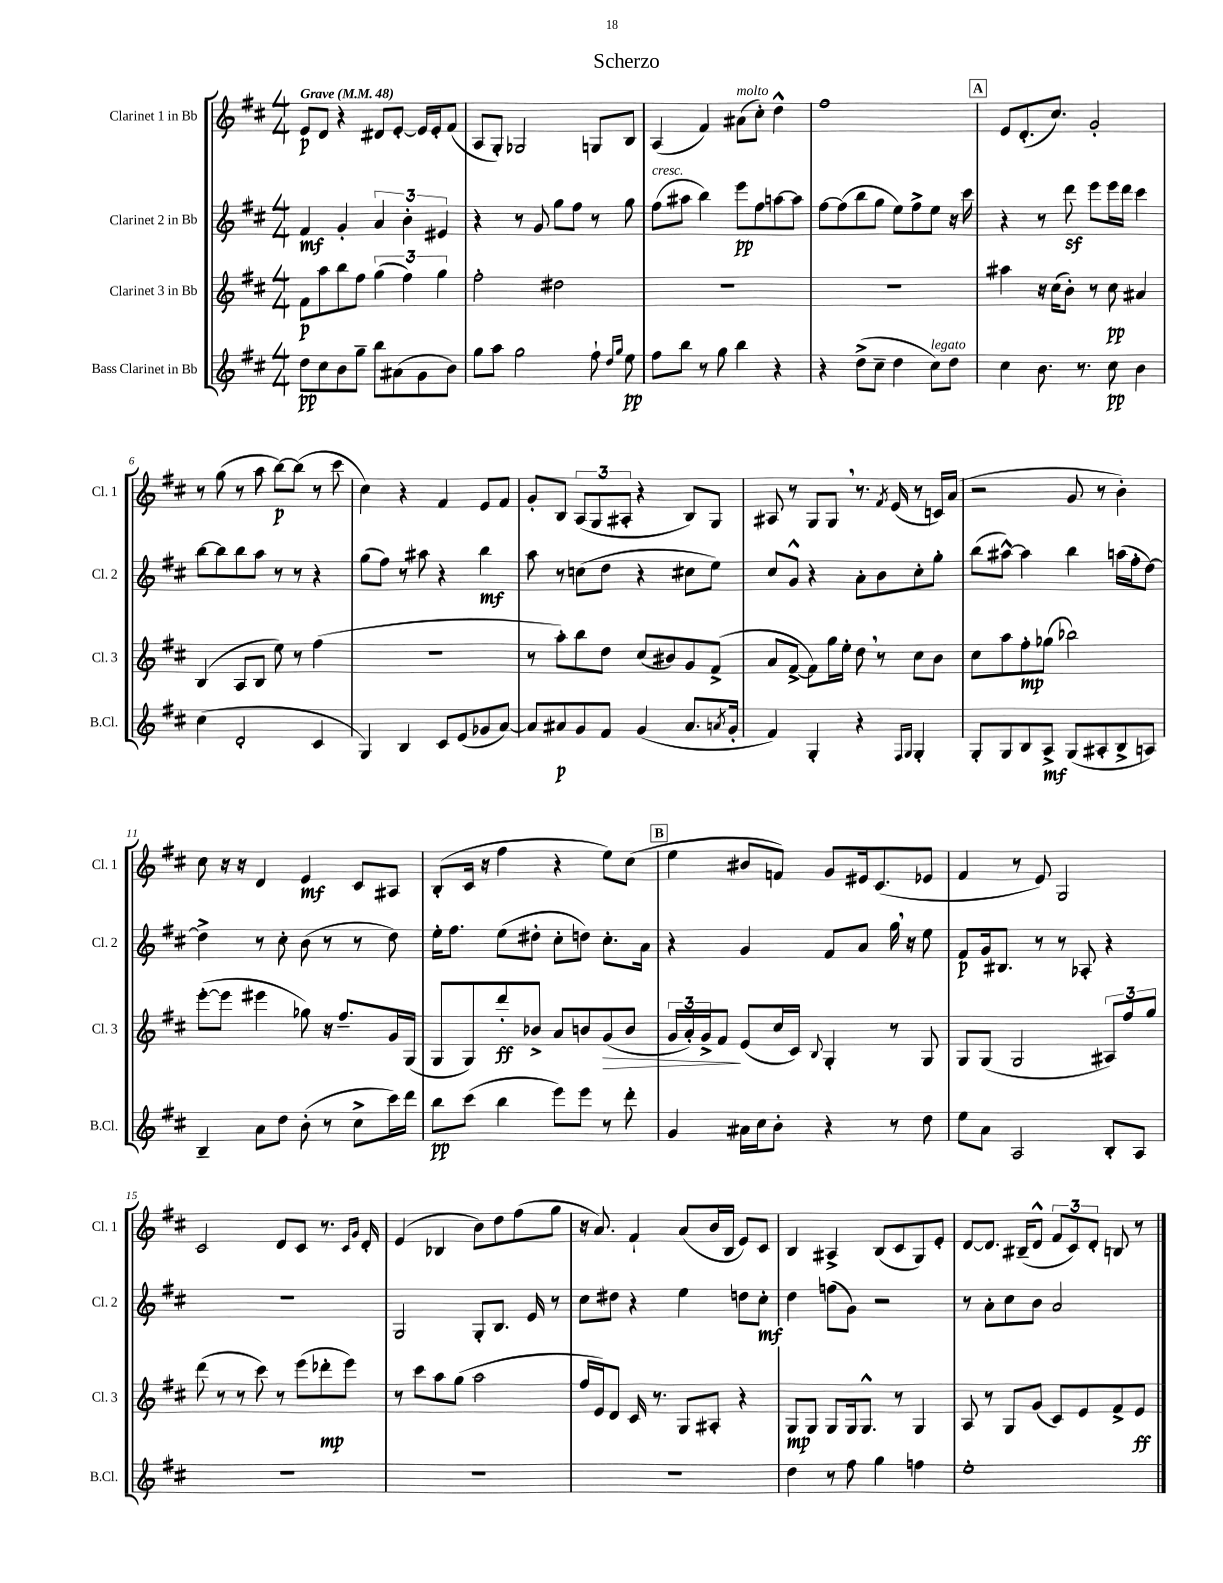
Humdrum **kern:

**kern	**kern	**kern	**kern
*staff4	*staff3	*staff2	*staff1
*clefG2	*clefG2	*clefG2	*clefG2
*k[f#c#]	*k[f#c#]	*k[f#c#]	*k[f#c#]
*M4/4	*M4/4	*M4/4	*M4/4
*MM48	*MM48	*MM48	*MM48
8dd	8f#	4f#	8e
8cc#	8aa	.	8d
8b	8bb	4g'	4r
8gg~	8ff#	.	.
8bb	(6gg	6a	8d#
(8a#	.	.	[8e'
.	6ff#)	6b'	.
8g	.	.	16e]
.	.	.	16e'
.	6gg	6e#	.
8b)	.	.	(8f#
=	=	=	=
8gg	2ff#'	4r	8A
8aa	.	.	8G')
2gg	.	8r	2G-
.	.	8g	.
.	2dd#	8gg	.
.	.	8ff#	.
8ff#`	.	8r	8G
16qqdd	.	.	.
16qqgg	.	.	.
8ee	.	8gg	8B
=	=	=	=
8ff#	1r	(8ff#	(4A
8bb	.	8aa#	.
8r	.	4bb)	4f#)
8gg	.	.	.
4bb	.	8eee	(8a#
.	.	8ff#	8cc#')
4r	.	[8aa	4dd^^
.	.	8aa]	.
=	=	=	=
4r	1r	[8ff#	1ff#
.	.	(8ff#]	.
(8dd^	.	8bb	.
8cc#~	.	8gg	.
4dd	.	8ee)	.
.	.	8ff#^	.
8cc#)	.	8ee	.
8dd	.	16r	.
.	.	16ccc#	.
=	=	=	=
4cc#	4aa#	4r	8e
.	.	.	(8.d'
8.b	16r	8r	.
.	(16cc#	.	8.cc#)
.	8b')	8ddd	.
8.r	.	.	.
.	8r	8eee	2g'
8cc#	8cc#	16eee	.
.	.	16ddd	.
4b	4a#	4ccc#	.
=	=	=	=
(4cc#	(4B	[8bb	8r
.	.	8bb]	(8gg
2d'	8A	8bb	8r
.	8B	8aa	8aa
.	8ee)	8r	[8bb)
.	8r	8r	(8bb]
4c#	(4ff#	4r	8r
.	.	.	8ccc#
=	=	=	=
4G)	1r	(8gg	4cc#)
.	.	8ff#)	.
4B	.	8r	4r
.	.	8aa#	.
8c#	.	4r	4f#
(8e	.	.	.
8g-	.	4bb	8e
[8a)	.	.	8f#
=	=	=	=
8a]	8r	8aa	8g'
8a#	8aa')	8r	8B
8g	8bb	(8cc	(12A
.	.	.	12G
8f#	8dd	8dd	.
.	.	.	12A#'
(4g	(8cc#	4r	4r
.	8b#)	.	.
8.a#	8g	8cc#	8B)
.	(8f#^	8ee)	8G
8qa	.	.	.
16g'	.	.	.
=	=	=	=
4f#)	8a	8cc#	8A#
.	[8f#^	8g^^	8r
4G'	8f#])	4r	8G
.	16gg	.	8G
.	16ee'	.	.
4r	8dd	8a'	8.r
.	8r	8b	.
.	.	.	8qf#
.	.	.	(16e
16qqF#	.	.	.
16qqG	.	.	.
4G'	8cc#	8cc#'	8r
.	8b	8gg'	16c)
.	.	.	(16a
=	=	=	=
8G'	8cc#	(8bb	2r
8G	8aa	[8aa#^^)	.
8B	8ff#'	4aa#]	.
8A^	(8gg-	.	.
(8G	2bb-)	4bb	8g
8A#'	.	.	8r
8B^	.	(16aa	4b')
.	.	16ff#'	.
8A)	.	[8dd)	.
=	=	=	=
4B~	([8eee'	4dd^]	8cc#
.	8eee]	.	16r
.	.	.	16r
8a	4eee#	8r	4d
8dd	.	8cc#'	.
(8b'	8gg-)	(8b	4e
8r	16r	8r	.
.	8.ff#~	.	.
8cc#^	.	8r	8c#
16ccc#)	16g	8dd)	8A#
16ddd	(16G	.	.
=	=	=	=
8bb	8G	16ee'	(8B'
.	.	8.ff#	.
(8ccc#	8G)	.	16c#
.	.	.	16r
4bb	8ddd'	(8ee	4ff#
.	8b-^	8dd#'	.
8eee)	8a	8cc#'	4r
8eee	8b	8dd)	.
8r	(8g	8.cc#'	8ee)
8ddd'	8b	.	(8cc#
.	.	16a	.
=	=	=	=
4g	24g	4r	4ee
.	24a')	.	.
.	24g^	.	.
.	8f#	.	.
16a#	(8e	4g	8b#
16cc#	.	.	.
8b'	16cc#	.	8f)
.	16c#)	.	.
.	8qqB	.	.
4r	4G'	8f#	8g
.	.	8a	16e#
.	.	.	(8.c#
8r	8r	16gg	.
.	.	16r	.
8dd	8G	8ee	8e-
=	=	=	=
8ee	8G	8f#	4f#
8a	(8G	16g	.
.	.	8.B#	.
2A	2G	.	8r
.	.	8r	8e)
.	.	8r	2G
.	.	8A-'	.
8B'	12A#)	4r	.
.	12ff#	.	.
8A	.	.	.
.	12gg	.	.
=	=	=	=
1r	(8ddd	1r	2c#
.	8r	.	.
.	8r	.	.
.	8ccc#)	.	.
.	8r	.	8d
.	(8eee	.	8c#
.	8ddd-'	.	8.r
.	8eee)	.	.
.	.	.	16qqc#
.	.	.	16qqg
.	.	.	16d'
=	=	=	=
1r	8r	2G	(4e
.	8ccc#	.	.
.	8aa	.	4B-
.	(8gg	.	.
.	2aa	8G'	8b)
.	.	8.B	8dd
.	.	.	(8ff#
.	.	16e	.
.	.	8r	8gg
=	=	=	=
1r	16ff#	8cc#	16r
.	16e)	.	8.a)
.	8d	8dd#	.
.	16c#	4r	4f#`
.	8.r	.	.
.	8G	4ee	(8a
.	8A#'	.	16b
.	.	.	16B
.	4r	8dd	8e)
.	.	8cc#'	8c#
=	=	=	=
4dd	8G	4dd	4B
.	8G	.	.
8r	8G	(8ff	4A#^
8ff#	16G	8g)	.
.	8.G^^	.	.
4gg	.	2r	(8B
.	8r	.	8c#
4ff	4G	.	8G)
.	.	.	8e'
=	=	=	=
1ee'	8A	8r	[8d
.	8r	8a'	8.d]
.	8G	8cc#	.
.	.	.	(16B#~
.	(8g	8b	8d^^
.	8c#)	2a	12f#
.	.	.	12c#)
.	8e	.	.
.	.	.	12d'
.	8f#^	.	8B
.	8e	.	8r
==	==	==	==
*-	*-	*-	*-
